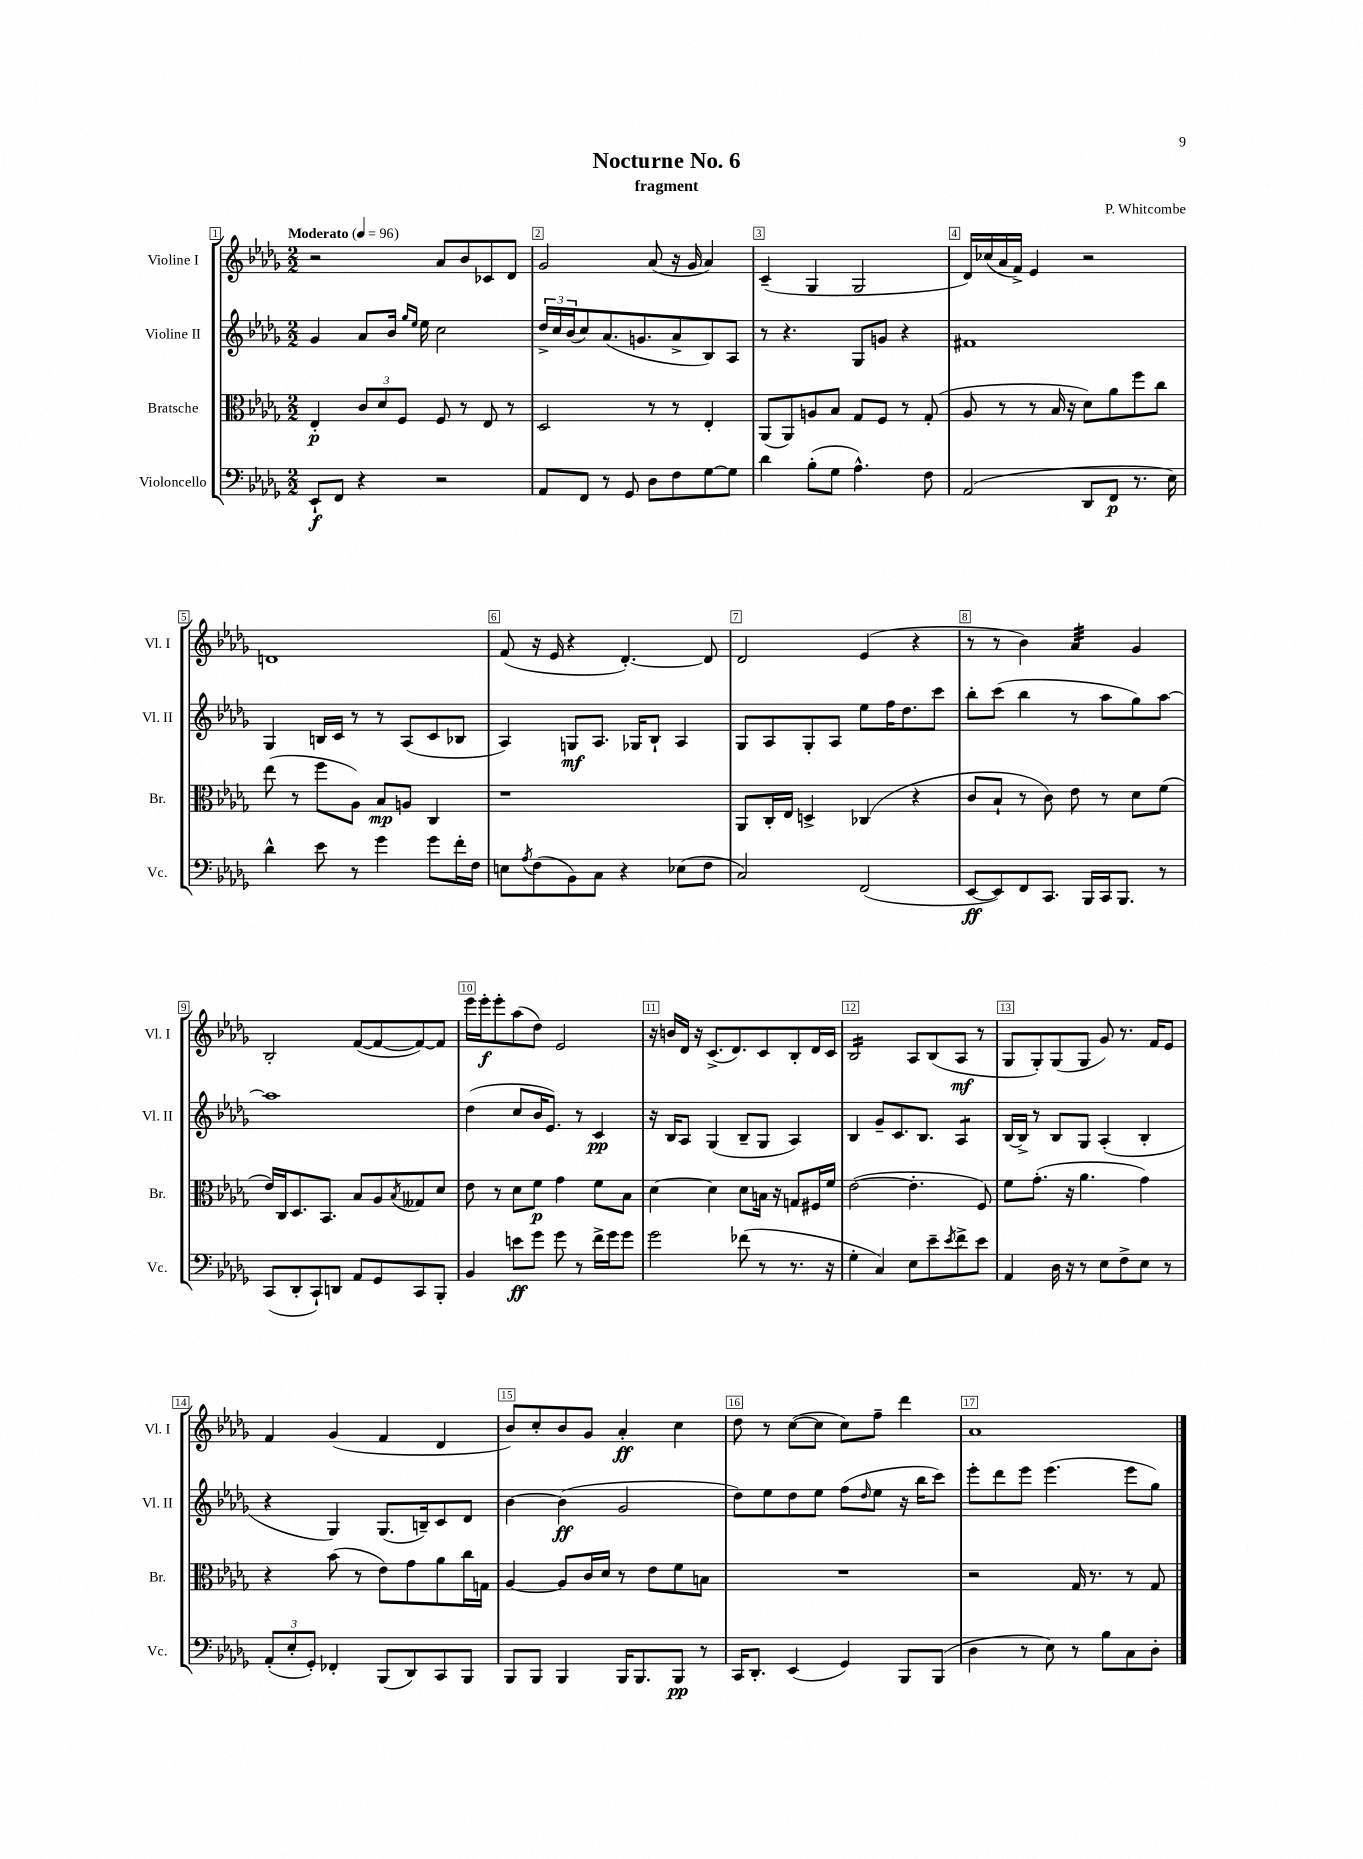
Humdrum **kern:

**kern	**kern	**kern	**kern
*staff4	*staff3	*staff2	*staff1
*clefF4	*clefC3	*clefG2	*clefG2
*k[b-e-a-d-g-]	*k[b-e-a-d-g-]	*k[b-e-a-d-g-]	*k[b-e-a-d-g-]
*M2/2	*M2/2	*M2/2	*M2/2
*MM96	*MM96	*MM96	*MM96
8EE-`/L	4E-'/	4g-/	2r
8FF/J	.	.	.
4r	12c/L	8a-/L	.
.	12d-/	.	.
.	.	16b-/Jk	.
.	12F/J	.	.
.	.	16qqgg-/LL	.
.	.	16qqee-/JJ	.
.	.	16ee-\	.
2r	8F/	2cc\	8a-/L
.	8r	.	8b-/
.	8E-/	.	8c-/
.	8r	.	8d-/J
=	=	=	=
8AA-/L	2D-/	24dd-^/LL	2g-/
.	.	24cc/	.
.	.	(24b-/J	.
8FF/J	.	8cc/)	.
8r	.	(8.a-/	.
8GG-/	.	.	.
.	.	8.g/	.
8D-\L	8r	.	(8a-/
8F\	8r	8a-^/	16r
.	.	.	16g-/
[8G-\	4E-'/	8B-/)	4a-/)
8G-\]J	.	8A-/J	.
=	=	=	=
4d-\	(8AA-/L	8r	(4c~/
.	8AA-/)	4.r	.
(8B-'\L	8A/	.	4G-/
8G-\J	8B-/J	.	.
4.A-^^\)	8G-/L	8G-/L	2G-/
.	8F/J	8g/J	.
.	8r	4r	.
8F\	(8G-'/	.	.
=	=	=	=
(2AA-/	8A-/	1f#	16d-/LL)
.	.	.	(16cc-/
.	8r	.	16a-/
.	.	.	16f^/JJ)
.	8r	.	4e-/
.	16B-/	.	.
.	16r	.	.
8DD-/L	8d-\L)	.	2r
8FF/J	8a-\	.	.
8.r	8ff\	.	.
.	8cc\J	.	.
16E-\)	.	.	.
=	=	=	=
4d-^^\	(8ee-\	4G-/	1d
.	8r	.	.
8e-\	8ff\L	16B/LL	.
.	.	16c/JJ	.
8r	8A-\J)	8r	.
4g-\	8B-/L	8r	.
.	8A/J	(8A-/L	.
8g-\L	4C/	8c/	.
16f'\L	.	8B-/J	.
16F\JJ	.	.	.
=	=	=	=
8E\L	1r	4A-/)	(8f/
8qA-/	.	.	.
(8F\	.	.	16r
.	.	.	16e-/
8BB-\)	.	8G/L	4r
8C\J	.	8.A-/J	.
4r	.	.	[4.d-'/)
.	.	16G-/LK	.
.	.	8B-`/J	.
(8E-\L	.	4A-/	.
8F\J	.	.	8d-/]
=	=	=	=
2C/)	8AA-/L	8G-/L	2d-/
.	16C'/L	8A-/	.
.	16E-/JJ	.	.
.	4D^/	8G-'/	.
.	.	8A-/J	.
(2FF/	(4C-/	8ee-\L	(4e-/
.	.	16ff\K	.
.	.	8.dd-\	.
.	4r	.	4r
.	.	8ccc\J	.
=	=	=	=
[8EE-/L	8c/L	8bb-'\L	8r
8EE-/])	8B-`/J	(8ccc\J	8r
8FF/	8r	4bb-\	4b-\)
8.CC/J	8c\)	.	.
.	8e-\	8r	4a-/
16BBB-/LL	.	.	.
16CC/J	8r	8aa-\L	.
8.BBB-/J	.	.	.
.	8d-\L	8gg-\)	4g-/
8r	(8f\J	[8aa-\J	.
=	=	=	=
(8CC/L	16e-/LL)	1aa-]	2B-'/
.	16C/J	.	.
8DD-'/	8.D-/	.	.
8CC`/)	.	.	.
.	8.BB-/J	.	.
8DD/J	.	.	.
8AA-/L	8B-/L	.	([8f/L
8GG-/	8A-/	.	8f/_
.	8qB-/	.	.
8CC/	8G--/	.	8f/_)
8BBB-'/J	8d-/J	.	8f/]J
=	=	=	=
4BB-/	8e-\	(4dd-\	16eee-\LL
.	.	.	16eee-'\J
.	8r	.	8eee-'\
8e\L	8d-\L	8cc/L	(8aa-\
8g-\J	8f\J	16b-/K	8dd-\J)
.	.	8.e-/J)	.
8g-\	4g-\	.	2e-/
8r	.	8r	.
16f^\LL	8f\L	4c/	.
16g-\J	.	.	.
8g-\J	8B-\J	.	.
=	=	=	=
2g-\	[4d-\	16r	16r
.	.	16B-/LK	16b/LL
.	.	8A-/J	16d-/JJ
.	.	.	16r
.	4d-\]	(4G-/	(8.c^/L
.	.	.	8.d-/)
(8f-\	8d-\L	8B-~/L	.
8r	16B\Jk	8G-/J	8c/
.	16r	.	.
8.r	8G/L	4A-/)	8B-'/
.	16F#/L	.	16d-/L
16r	16f/JJ	.	16c/JJ
=	=	=	=
4G-'\	([2e-\	4B-/	2B-/
4C/)	.	8g-~/L	.
.	.	8.c/	.
8E-\L	4.e-'\]	.	8A-/L
.	.	8.B-/J	.
8e-~\	.	.	(8B-/
8qe-/	.	.	.
8f^\	.	4A-/	8A-/J
8e-\J	8F/)	.	8r
=	=	=	=
4AA-/	8f\L	[16B-/LL	8G-/L
.	.	16B-^/]JJ	.
.	(8.g-'\J	8r	8G-'/)
16D-\	.	8B-/L	(8G-/
16r	16r	.	.
8r	4.a-\	8G-/J	8G-/J
8E-\L	.	(4A-'/	8g-/)
8F^\	.	.	8.r
8E-\J	4g-\)	4B-'/	.
.	.	.	16f/LK
8r	.	.	8e-/J
=	=	=	=
(12AA-'/L	4r	4r	4f/
12E-'/	.	.	.
12GG-'/J)	.	.	.
4FF-'/	(8b-\	4G-/)	(4g-/
.	8r	.	.
(8BBB-/L	8e-\L)	(8.G-/L	4f/
8DD-/)	8g-\	.	.
.	.	16B~/k)	.
8CC/	8a-\	8c/	4d-/
8BBB-/J	16cc\L	8d-/J	.
.	16G\JJ	.	.
=	=	=	=
8BBB-/L	[4A-/	[4b-\	8b-/L)
8BBB-/J	.	.	8cc'/
4BBB-/	8A-/]L	(4b-\]	8b-/
.	16c/L	.	8g-/J
.	16d-/JJ	.	.
16BBB-/LK	8r	2g-/	4a-'/
8.BBB-/	.	.	.
.	8e-\L	.	.
8BBB-/J	8f\	.	4cc\
8r	8B\J	.	.
=	=	=	=
16CC/LK	1r	8dd-\L)	8dd-\
8.DD-'/J	.	.	.
.	.	8ee-\	8r
(4EE-/	.	8dd-\	([8cc\L
.	.	8ee-\J	8cc\]J
4GG-/)	.	(8ff\L	8cc\L)
.	.	16qqdd-/	.
.	.	8ee-\J	8ff~\J
8BBB-/L	.	16r	4ddd-\
.	.	16bb-\LK	.
(8BBB-/J	.	8ccc\J)	.
=	=	=	=
4D-\	2r	8eee-'\L	1a-
.	.	8ddd-\	.
8r	.	8eee-\J	.
8E-\)	.	(4.eee-\	.
8r	16G-/	.	.
.	8.r	.	.
8B-\L	.	.	.
8C\	8r	8eee-\L	.
8D-'\J	8G-/	8gg-\J)	.
==	==	==	==
*-	*-	*-	*-
